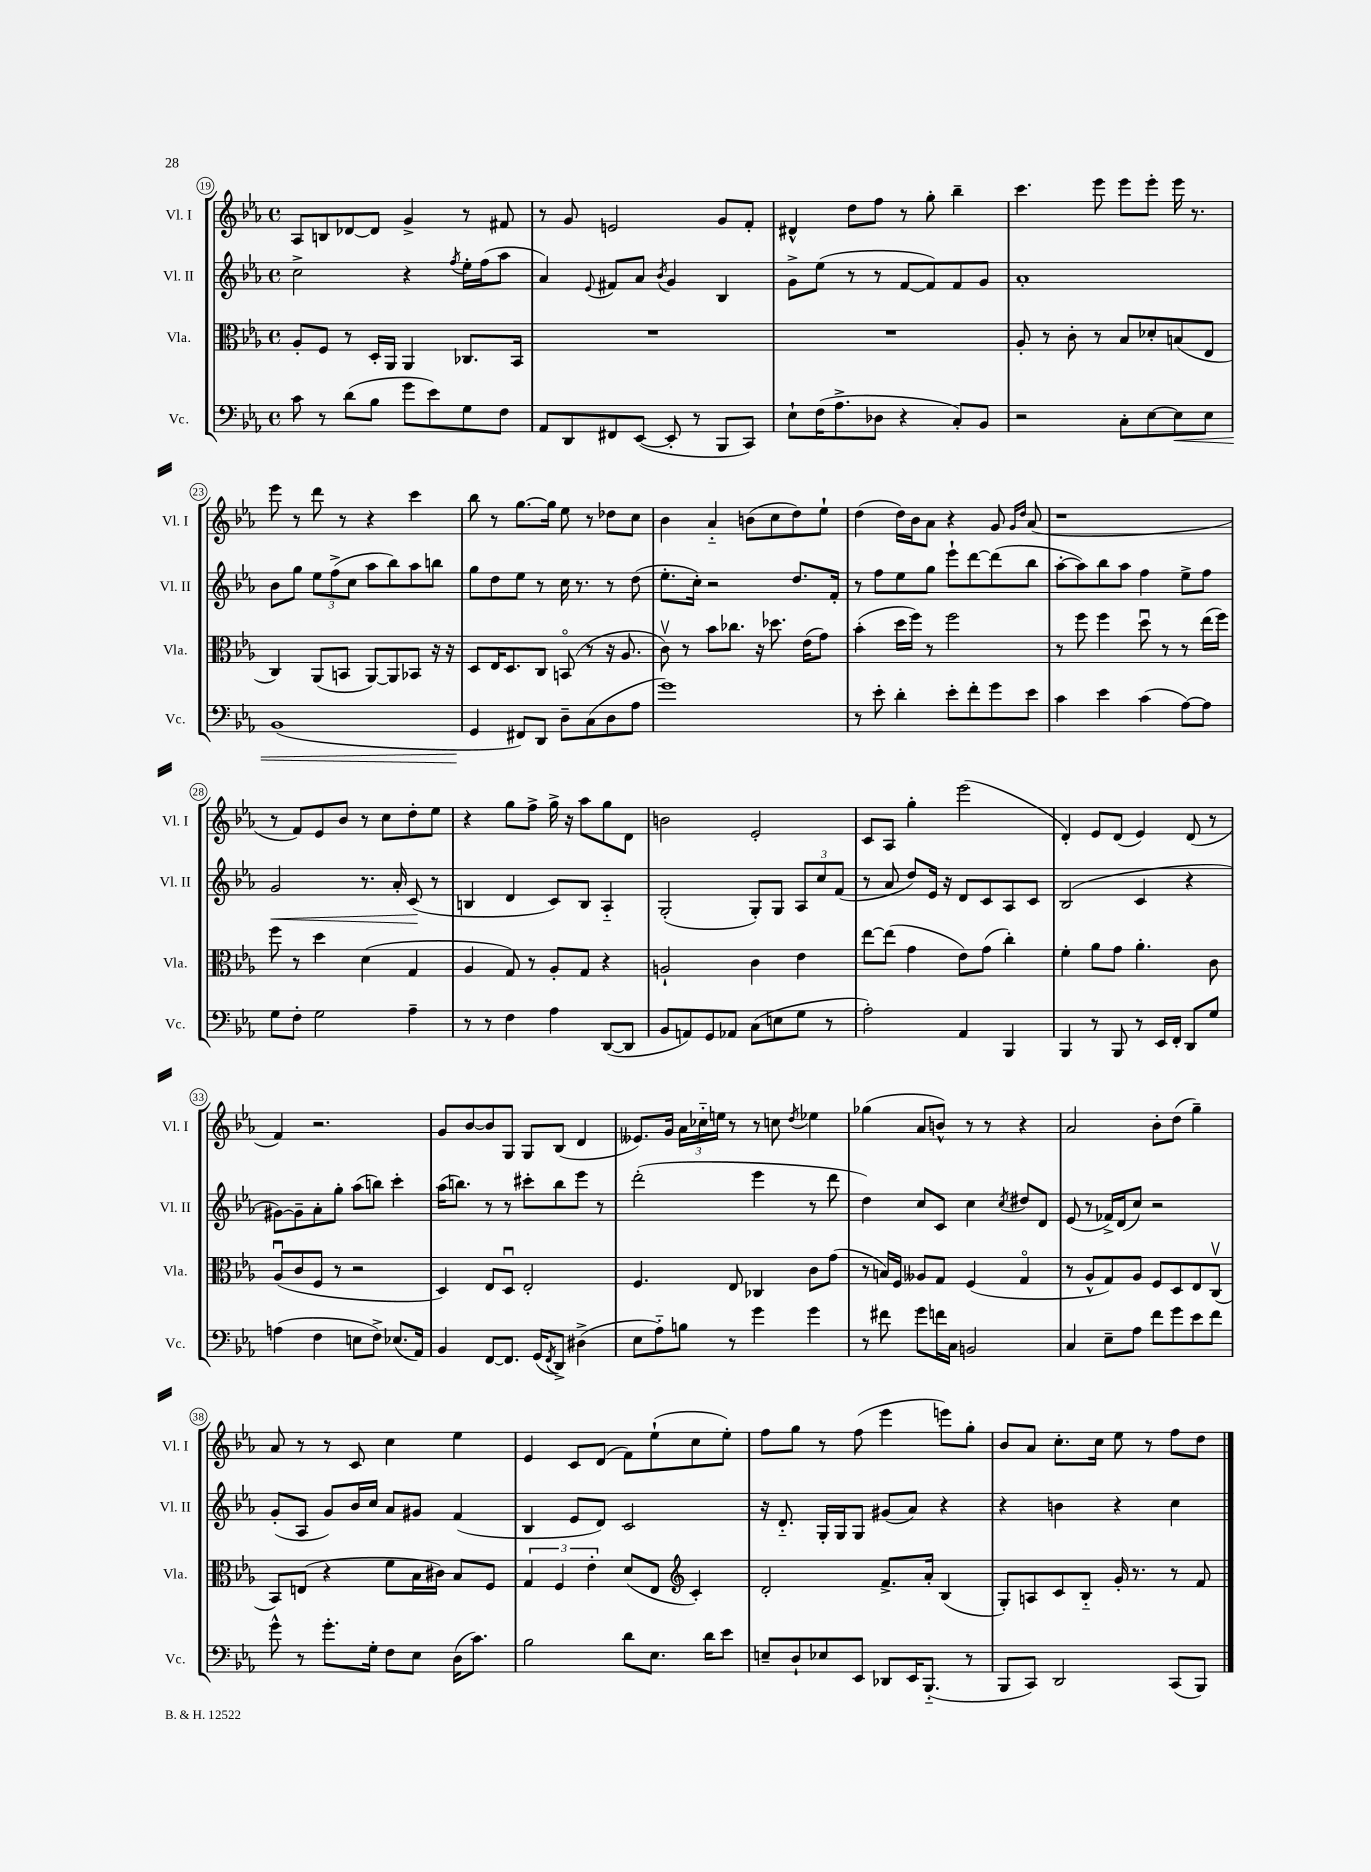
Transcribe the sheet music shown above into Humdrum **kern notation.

**kern	**dynam	**kern	**kern	**dynam	**kern
*part4	*part4	*part3	*part2	*part2	*part1
*staff4	*staff4	*staff3	*staff2	*staff2	*staff1
*I"Vc.	*	*I"Vla.	*I"Vl. II	*	*I"Vl. I
*I'Vc.	*	*I'Vla.	*I'Vl. II	*	*I'Vl. I
*clefF4	*	*clefC3	*clefG2	*	*clefG2
*k[b-e-a-]	*	*k[b-e-a-]	*k[b-e-a-]	*	*k[b-e-a-]
*M4/4	*	*M4/4	*M4/4	*	*M4/4
*met(c)	*	*met(c)	*met(c)	*	*met(c)
=19	=19	=19	=19	=19	=19
8c\	.	8A-'/L	2cc^\	.	8A-/L
8r	.	8F/J	.	.	8Bn/
(8d\L	.	8r	.	.	[8d-X/
8B-\J	.	16D'/LL	.	.	8d-/J]
.	.	16AA-/JJ	.	.	.
8g\L	.	4AA-/	4r	.	4g^/
8e-\)	.	.	.	.	.
.	.	.	8qff/	.	.
8G\	.	8.C-X/L	16ee-'\LL	.	8r
.	.	.	(16ff\J	.	.
8F\J	.	.	8aa-\J	.	8f#X/
.	.	16BB-/Jk	.	.	.
=20	=20	=20	=20	=20	=20
8AA-/L	.	1r	4a-/)	.	8r
8DD/	.	.	.	.	8g/
.	.	.	8qqe-/	.	.
8FF#X/	.	.	8f#X/L	.	2en/
([8EE-/J	.	.	8a-/J	.	.
.	.	.	8qb-/	.	.
8EE-'/]	.	.	4g/	.	.
8r	.	.	.	.	.
8BBB-/L	.	.	4B-/	.	8g/L
8CC/J)	.	.	.	.	8f'/J
=21	=21	=21	=21	=21	=21
8E-`\L	.	1r	8g^\L	.	4d#X^^/
(16F\K	.	.	(8ee-\J	.	.
8.A-^\	.	.	.	.	.
.	.	.	8r	.	8dd\L
8D-X\J	.	.	8r	.	8ff\J
4r	.	.	[8f/L	.	8r
.	.	.	8f/])	.	8gg'\
8C'/L)	.	.	8f/	.	4bb-~\
8BB-/J	.	.	8g/J	.	.
=22	=22	=22	=22	=22	=22
2r	.	8A-'/	1a-'	.	4.ccc\
.	.	8r	.	.	.
.	.	8c'\	.	.	.
.	.	8r	.	.	8eee-\
8C'\L	.	8B-/L	.	.	8eee-\L
[8E-\	.	8d-X'/	.	.	8eee-'\J
!	!LO:HP:b	!	!	!	!
8E-\]	<	(8Bn/	.	.	16eee-\
.	.	.	.	.	8.r
8E-\J	.	8E-/J	.	.	.
!!LO:LB:g=z
=23	=23	=23	=23	=23	=23
(1BB-	.	4C/)	8b-\L	.	8eee-\
.	.	.	8gg\J	.	8r
.	.	(8AA-/L	12ee-\L	.	8ddd\
.	.	.	(12ff^\	.	.
.	.	8BBn/J	.	.	8r
.	.	.	12cc\J	.	.
.	.	[8AA-/L)	8aa-\L	.	4r
.	.	8AA-/]	8bb-\)	.	.
.	.	8BB-X/J	8aa-\	.	4ccc\
.	.	16r	8bbn\J	.	.
.	.	16r	.	.	.
=24	=24	=24	=24	=24	=24
4GG/	.	8D/L	8gg\L	.	8bb-\
.	.	16E-/K	8dd\	.	8r
.	.	8.D/	.	.	.
8FF#X/L)	[	.	8ee-\J	.	[8.gg\L
8DD/J	.	8C/J	8r	.	.
.	.	.	.	.	16gg\Jk]
8D~\L	.	(8BBn/	16cc\	.	8ee-\
.	.	.	8.r	.	.
(8C\	.	8r	.	.	8r
8D\	.	16r	8r	.	8dd-X\L
.	.	8.A-/	.	.	.
8A-\J	.	.	(8dd\	.	8cc\J
=25	=25	=25	=25	=25	=25
1g)	.	8cv\)	8.ee-'\L	.	4b-\
.	.	8r	.	.	.
.	.	.	16cc'\Jk)	.	.
.	.	8b-\L	2r	.	4a-/
.	.	8.cc-X\J	.	.	.
.	.	.	.	.	(8bn\L
.	.	16r	.	.	.
.	.	8.dd-X\	.	.	8cc\
.	.	.	8.dd/L	.	8dd\)
.	.	(16e-\KL	.	.	.
.	.	8g\J)	.	.	8ee-`\J
.	.	.	16f'/Jk	.	.
=26	=26	=26	=26	=26	=26
8r	.	(4b-'\	8r	.	(4dd\
8e-'\	.	.	8ff\L	.	.
4d'\	.	16dd\LL	8ee-\	.	16dd\LL)
.	.	16ff\JJ)	.	.	16b-\J
.	.	8r	8gg\J	.	8a-\J
8e-'\L	.	2ff\	8eee-`\L	.	4r
8f'\	.	.	[8ddd\	.	.
8g\	.	.	(8ddd\]	.	8g/
.	.	.	.	.	16qqg/LL
.	.	.	.	.	16qqdd/JJ
8e-\J	.	.	8bb-\J	.	(8a-/
=27	=27	=27	=27	=27	=27
4c\	.	8r	[8aa-'\L	.	1r
.	.	8ff\	8aa-\])	.	.
4e-\	.	4ff\	8bb-\	.	.
.	.	.	8aa-\J	.	.
(4c\	.	8ddu\	4ff\	.	.
.	.	8r	.	.	.
[8A-\L)	.	8r	8ee-^\L	.	.
8A-\J]	.	(16ee-\LL	8ff\J	.	.
.	.	16ff\JJ)	.	.	.
!!LO:LB:g=z
=28	=28	=28	=28	=28	=28
!	!	!	!	!LO:HP:b	!
8G\L	.	8ff\	2g/	<	8r
8F'\J	.	8r	.	.	8f/L)
2G\	.	4dd\	.	.	8e-/
.	.	.	.	.	8b-/J
.	.	(4d\	8.r	.	8r
.	.	.	.	.	8cc\L
.	.	.	16a-'/	.	.
4A-~\	.	4G/	(8c/	.	8dd'\
.	.	.	8r	[	8ee-\J
=29	=29	=29	=29	=29	=29
8r	.	4A-/	4Bn/	.	4r
8r	.	.	.	.	.
4F\	.	8G/)	4d/	.	8gg\L
.	.	8r	.	.	8ff^\J
4A-\	.	8A-'/L	8c/L)	.	16gg^\
.	.	.	.	.	16r
.	.	8G/J	8B/J	.	8aa-\L
([8DD/L	.	4r	4A-/	.	8gg\
8DD/J]	.	.	.	.	8d\J
=30	=30	=30	=30	=30	=30
8BB-/L	.	2An`/	(2G'/	.	2bn\
8AAn/)	.	.	.	.	.
8GG/	.	.	.	.	.
8AA-X/J	.	.	.	.	.
(8C\L	.	4c\	8G'/L)	.	2e-'/
8En\	.	.	8G/J	.	.
8G\J	.	4e-\	12A-/L	.	.
.	.	.	12cc/	.	.
8r	.	.	.	.	.
.	.	.	(12f/J	.	.
=31	=31	=31	=31	=31	=31
2A-'\)	.	[8ee-\L	8r	.	8c/L
.	.	(8ee-\J]	8a-/	.	8A-/J
.	.	4g\	8dd/L)	.	4gg'\
.	.	.	16e-/Jk	.	.
.	.	.	16r	.	.
4AA-/	.	8e-\L)	8d/L	.	(2eee-\
.	.	(8g\J	8c/	.	.
4BBB-/	.	4cc'\)	8A-/	.	.
.	.	.	8c/J	.	.
=32	=32	=32	=32	=32	=32
4BBB-/	.	4f'\	(2B-/	.	4d'/)
8r	.	8a-\L	.	.	8e-/L
8BBB-/	.	8g\J	.	.	(8d/J
8r	.	4.a-'\	4c/	.	4e-/)
16EE-/LL	.	.	.	.	.
16FF'/JJ	.	.	.	.	.
8DD/L	.	.	4r	.	(8d/
8G/J	.	8c\	.	.	8r
!!LO:LB:g=z
=33	=33	=33	=33	=33	=33
(4An\	.	(8A-u/L	[8g#X\L)	.	4f/)
.	.	8c/	8g#~\]	.	.
4F\	.	8F/J	8a-'\	.	2.r
.	.	8r	8gg'\J	.	.
8En\L	.	2r	(8aa-\L	.	.
8F^\J)	.	.	8bbn\J)	.	.
(8.E-X/L	.	.	4ccc'\	.	.
16AA-/Jk)	.	.	.	.	.
=34	=34	=34	=34	=34	=34
4BB-/	.	4D/)	(16aa-\KL	.	8g/L
.	.	.	8.bbn\J)	.	.
.	.	.	.	.	[8b-/
[8FF/L	.	8E-/L	8r	.	8b-/]
8.FF/J]	.	8Du/J	8r	.	8G/J
.	.	2E-'/	8ccc#X'\L	.	8G/L
(16GG/KL	.	.	.	.	.
8qFF/	.	.	.	.	.
8DD^/J)	.	.	8bb\	.	(8B-/J
(4D#X^\	.	.	8eee-\J	.	4d/
.	.	.	8r	.	.
=35	=35	=35	=35	=35	=35
8E-\L	.	4.F/	(2ddd'\	.	8.e--X/L)
8A-\)	.	.	.	.	.
.	.	.	.	.	16g/Jk
8Bn\J	.	.	.	.	24a-\LL
.	.	.	.	.	24cc-X\
.	.	.	.	.	24een\JJ
8r	.	8E-/	.	.	8r
4g\	.	4C-X/	4eee-\	.	8r
.	.	.	.	.	8ccn\
.	.	.	.	.	8qdd/
4g\	.	8c\L	8r	.	4ee-X\
.	.	(8g\J	8ddd\	.	.
=36	=36	=36	=36	=36	=36
8r	.	8r	4dd\)	.	(4gg-X\
8f#X\	.	16Bn/LL)	.	.	.
.	.	16F/JJ	.	.	.
8g\L	.	8A--X/L	8cc/L	.	8a-/L
16fn\L	.	8G/J	8c/J	.	8bn^^/J)
16C\JJ	.	.	.	.	.
2BBn/	.	(4F/	4cc\	.	8r
.	.	.	.	.	8r
.	.	.	8qcc/	.	.
.	.	4G/	8dd#X/L	.	4r
.	.	.	8d/J	.	.
=37	=37	=37	=37	=37	=37
4C/	.	8r	(8e-/	.	2a-/
.	.	8A-^^/L	8r	.	.
8E-~\L	.	8G/)	16f-X^/LL)	.	.
.	.	.	(16d/J	.	.
8A-\J	.	8A-/J	8cc/J)	.	.
8f\L	.	8F/L	2r	.	8b-'\L
8g\	.	8D/	.	.	(8dd\J
8e-\	.	8E-/	.	.	4gg~\)
8f\J	.	(8Cv/J	.	.	.
!!LO:LB:g=z
=38	=38	=38	=38	=38	=38
8g^^\	.	8BB-/L)	(8g'/L	.	8a-/
8r	.	(8En/J	8A-/J	.	8r
8.g'\L	.	4r	8g/L)	.	8r
.	.	.	16b-/L	.	8c/
16G'\Jk	.	.	16cc/JJ	.	.
8F\L	.	8f\L	8a-/L	.	4cc\
8E-\J	.	16B-\L	8g#X/J	.	.
.	.	16c#X\JJ)	.	.	.
(16D\KL	.	8B-/L	(4f/	.	4ee-\
8.c\J)	.	.	.	.	.
.	.	8F/J	.	.	.
=39	=39	=39	=39	=39	=39
2B-\	.	6G/	4B-/	.	4e-/
.	.	6F/	.	.	.
.	.	.	8e-/L	.	8c/L
.	.	6e-'\	.	.	.
.	.	.	8d/J)	.	(8d/J
8d\L	.	(8d/L	2c/	.	8f\L)
8.E-\J	.	8E-/J	.	.	(8ee-`\
*	*	*clefG2	*	*	*
.	.	4c'/)	.	.	8cc\
16d\KL	.	.	.	.	.
8e-\J	.	.	.	.	8ee-'\J)
=40	=40	=40	=40	=40	=40
8En~/L	.	2d'/	16r	.	8ff\L
.	.	.	8.d/	.	.
8D`/	.	.	.	.	8gg\J
8E-X/	.	.	16G'/LL	.	8r
.	.	.	16G/J	.	.
8EE-/J	.	.	8G/J	.	(8ff\
8DD-X/L	.	8.f^/L	(8g#X/L	.	4eee-\
16EE-/K	.	.	8a-/J)	.	.
(8.BBB-/J	.	16a-'/Jk	.	.	.
.	.	(4B-/	4r	.	8eeen\L)
8r	.	.	.	.	8gg'\J
=41	=41	=41	=41	=41	=41
8BBB-/L	.	8G'/L)	4r	.	8b-/L
8CC/J)	.	8An/	.	.	8a-/J
2DD/	.	8c/	4bn\	.	8.cc'\L
.	.	8B-/J	.	.	.
.	.	.	.	.	16cc\Jk
.	.	16g'/	4r	.	8ee-\
.	.	8.r	.	.	.
.	.	.	.	.	8r
(8CC/L	.	8r	4cc\	.	8ff\L
8BBB-/J)	.	8f/	.	.	8dd\J
==	==	==	==	==	==
*-	*-	*-	*-	*-	*-
